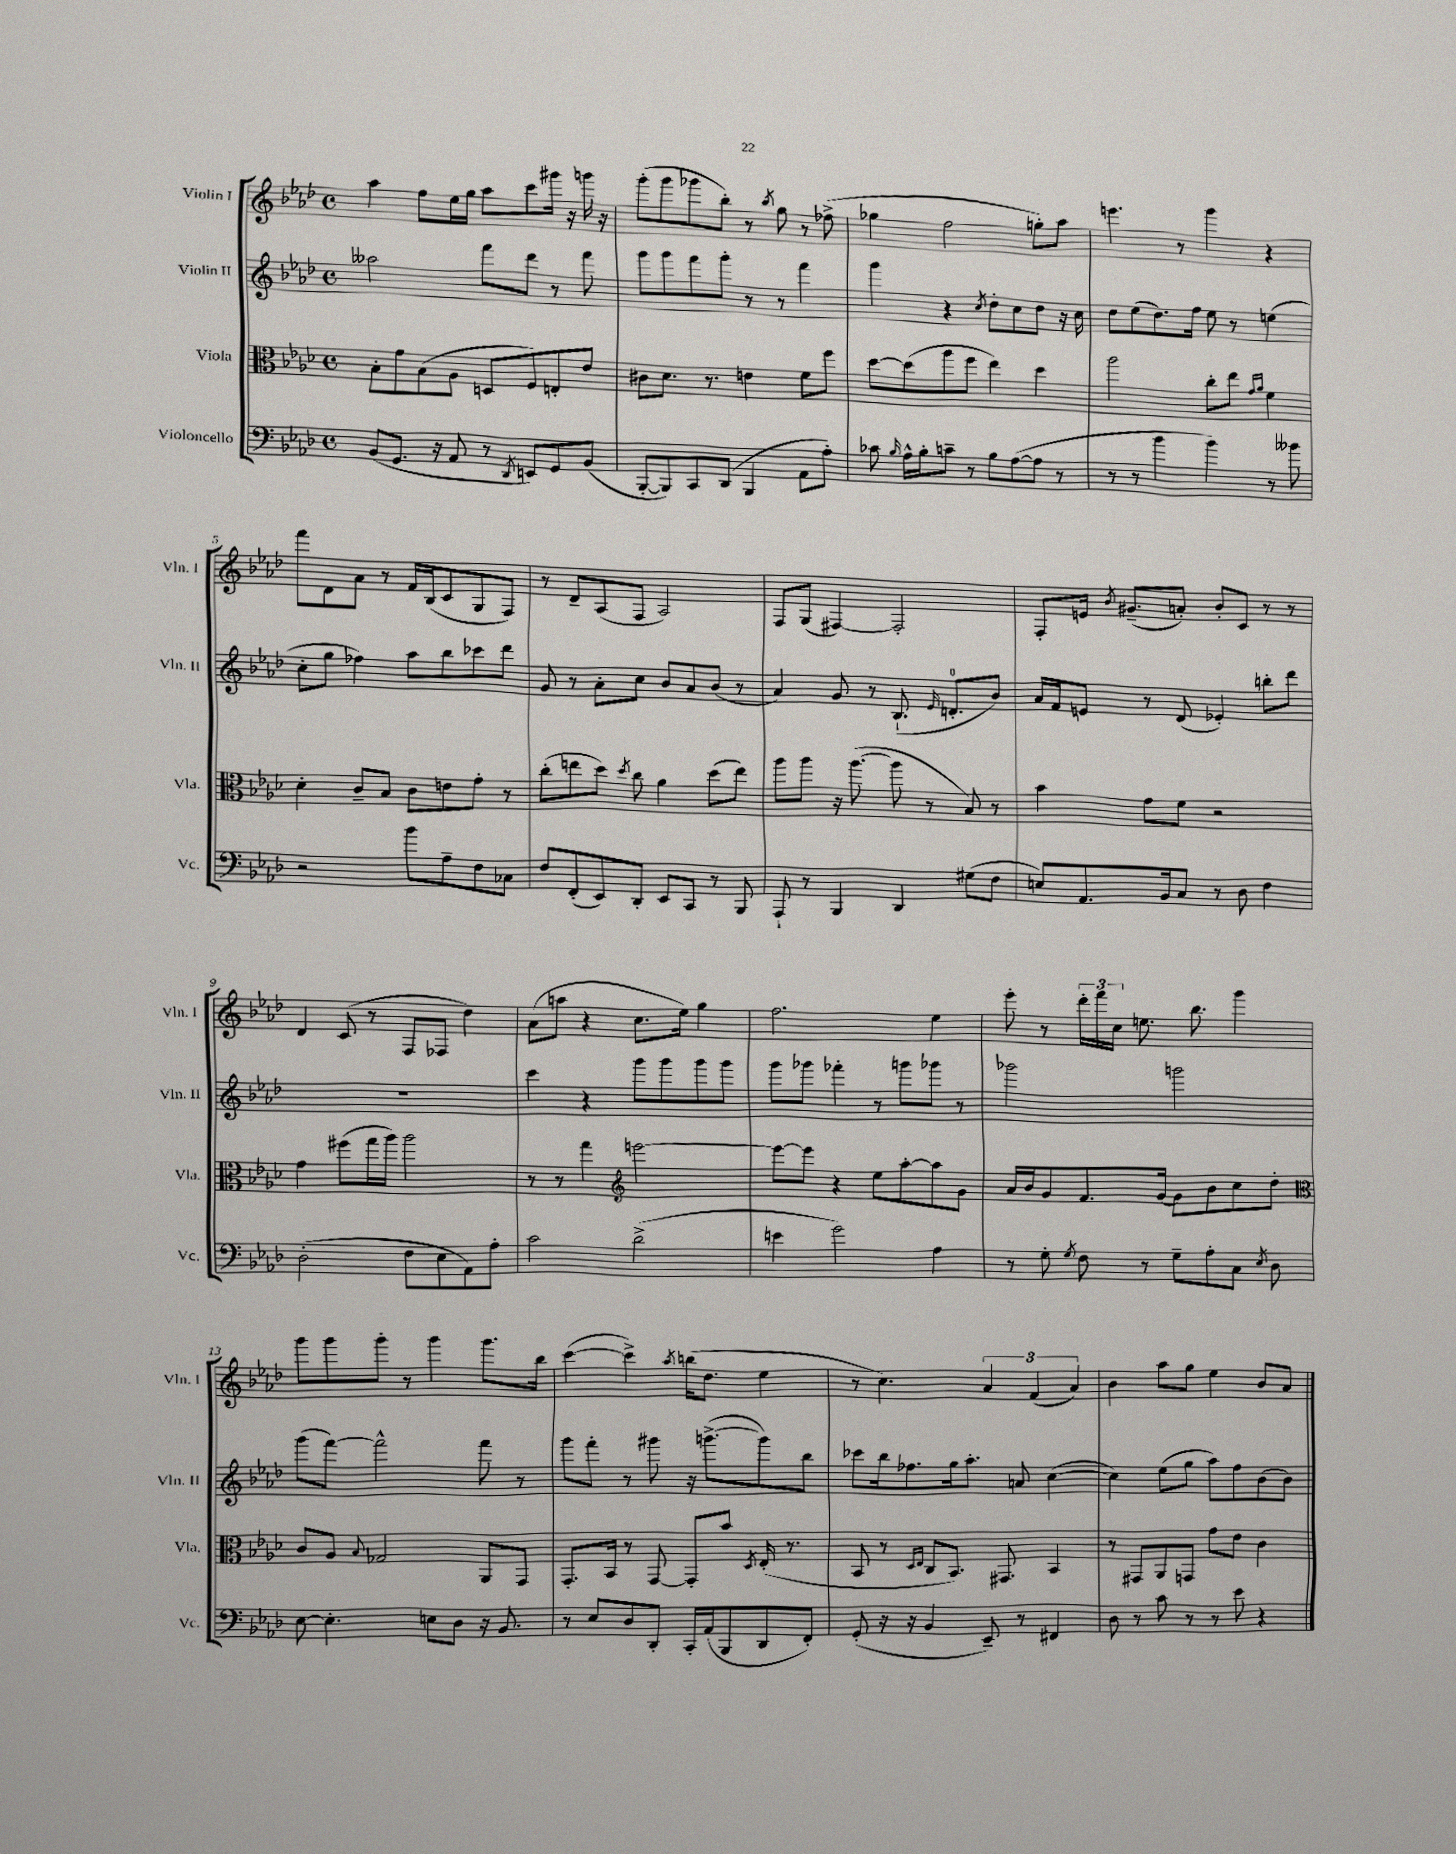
<<
\new StaffGroup <<
\new Staff = "s0" \with { instrumentName = "Violin I" shortInstrumentName = "Vln. I" } {
    \clef treble \key aes \major \defaultTimeSignature \time 4/4
    \autoBeamOff aes''4 f''8[ ees''16 g''16] aes''8[ c'''8 gis'''16] r16 g'''16 r16 |
    g'''8[-.( g'''8 ges'''8 bes''8]-.) r8 \acciaccatura { bes''8 } g''8 r8 fes''8->( |
    ges''4 f''2 g''8[-.) aes''8] |
    e'''4. r8 g'''4 r4 |
    f'''8[ des'8 aes'8] r8 f'16[ bes16( c'8 g8 f8]) |
    r8 des'8[-- aes8( f8] aes2) |
    f8[ g8]( fis4~) fis2-. |
    f8[-. e'16] \acciaccatura { bes'8 } gis'8.[--( a'8]-.) bes'8[-. c'8] r8 r8 |
    des'4 c'8( r8 f8[ fes8] des''4) |
    aes'8[( a''8] r4 c''8.[ ees''16]) g''4 |
    f''2. ees''4 |
    ees'''8-. r8 \tuplet 3/2 { des'''16[-. f'''16 c''16] } e''8. bes''8. g'''4 |
    g'''8[ g'''8 g'''8]-. r8 g'''4 g'''8.[ bes''16] |
    c'''4~( c'''4->) \acciaccatura { aes''8 } b''16[( des''8.] ees''4 |
    r8 c''4.) \tuplet 3/2 { aes'4 f'4( aes'4) } |
    bes'4 aes''8[ g''8] ees''4 bes'8[ aes'8] \bar "|." |
}
\new Staff = "s1" \with { instrumentName = "Violin II" shortInstrumentName = "Vln. II" } {
    \clef treble \key aes \major \defaultTimeSignature \time 4/4
    \autoBeamOff aeses''2 f'''8[ des'''8] r8 f'''8 |
    g'''8[ g'''8 f'''8 g'''8]-. r8 r8 f'''4 |
    g'''4 r4 \acciaccatura { c''8 } des''8[-. c''8 des''8] r16 c''16 |
    des''8[ ees''8( des''8.) f''16] ees''8 r8 e''4( |
    c''8[-. g''8] fes''4) aes''8[ bes''8 ces'''8 des'''8] |
    g'8 r8 aes'8[-. c''8] bes'8[ aes'8 bes'8]( r8 |
    aes'4) g'8 r8 bes8.-!( \grace { ees'16 } d'8.[-0-. bes'8]) |
    aes'16[ f'16 e'8] r8 des'8( ees'4-.) b''8[-. des'''8] |
    R1 |
    c'''4 r4 g'''8[ g'''8 g'''8 g'''8] |
    g'''8[ ges'''8] fes'''4-. r8 g'''8[ ges'''8] r8 |
    ges'''2 g'''2 |
    g'''8[( f'''8]~) f'''2-^ f'''8 r8 |
    g'''8[ f'''8]-. r8 gis'''8 r16 g'''8.[~->( g'''8) bes''8] |
    ces'''8[ bes''16 fes''8. g''16 aes''8.]-. a'8 c''4~( |
    c''4) ees''8[( g''8] aes''8[) f''8 bes'8( bes'8]) \bar "|." |
}
\new Staff = "s2" \with { instrumentName = "Viola" shortInstrumentName = "Vla." } {
    \clef alto \key aes \major \defaultTimeSignature \time 4/4
    \autoBeamOff bes8[-. g'8 bes8( aes8] d8[ f8) e8-. ees'8] |
    cis'8[ des'8.] r8. e'4 f'8[ f''8] |
    des''8[~ des''8( aes''8 f''8] ees''4) des''4 |
    aes''2 c''8[-. ees''8] \grace { g'16[ aes'16] } f'4 |
    des'4-. c'8[-- bes8] c'8[ e'8 g'8]-. r8 |
    c''8[-.( e''8 des''8]) \acciaccatura { des''8 } c''8 aes'4 des''8[( e''8]) |
    aes''8[ aes''8] r16 aes''8.~( aes''8 r8 bes8) r8 |
    bes'4 g'8[ f'8] r2 |
    g'4 fis''8[( g''16 aes''16]) aes''2 |
    r8 r8 g''4 \clef treble e'''2~ |
    e'''8[~ e'''8] r4 ees''8[ aes''8~-. aes''8 g'8] |
    aes'16[ bes'16 g'8 f'8. g'16]~ g'8[ bes'8 c''8 des''8]-. |
    \clef alto c'8[ aes8] \appoggiatura { bes8 } ges2 aes,8[ g,8] |
    g,8.[-. bes,16] r8 g,8~ g,8[-. bes'8] \acciaccatura { des8 } ees16-.( r8. |
    bes,8 r8 \grace { des16[ ees16] } c8[ bes,8.]) gis,8. bes,4 |
    r8 gis,8[ aes,8 g,8] g'8[ ees'8] c'4 \bar "|." |
}
\new Staff = "s3" \with { instrumentName = "Violoncello" shortInstrumentName = "Vc." } {
    \clef bass \key aes \major \defaultTimeSignature \time 4/4
    \autoBeamOff bes,8[( g,8.] r16 aes,8 r8 \acciaccatura { des,8 } e,8[) g,8 bes,8]( |
    bes,,8[~-. bes,,8) c,8 des,8]( bes,,4 aes,8[ aes8]-.) |
    ces'8 \grace { bes16 } aes16[-^ bes16-. c'8]-- r8 bes8[ aes8~( aes8] r8 |
    r8 r8 bes'4 bes'4) r8 beses'8 |
    r2 bes'8[ aes8-- f8 ces8] |
    f8[ f,8-.( ees,8) des,8]-. ees,8[ c,8] r8 bes,,8 |
    aes,,8-! r8 bes,,4 des,4 gis8[( f8] |
    e8[) aes,8. bes,16 c8] r8 des8 f4 |
    des2-.( f8[ ees8 aes,8) aes8]-. |
    c'2 des'2->( |
    e'4 g'2) aes4 |
    r8 g8-. \acciaccatura { g8 } f8 r8 g8[-- aes8-. c8] \acciaccatura { ees8 } des8 |
    ees8~ ees4.-. e8[ des8] r16 bes,8. |
    r8 ees8[ des8 des,8]-. c,16[-. aes,16( bes,,8 des,8 f,8]-.) |
    g,8-.( r16 r16 bes,4 ees,8--) r8 fis,4 |
    des8 r8 c'8 r8 r8 ees'8 r4 \bar "|." |
}
>>
>>
